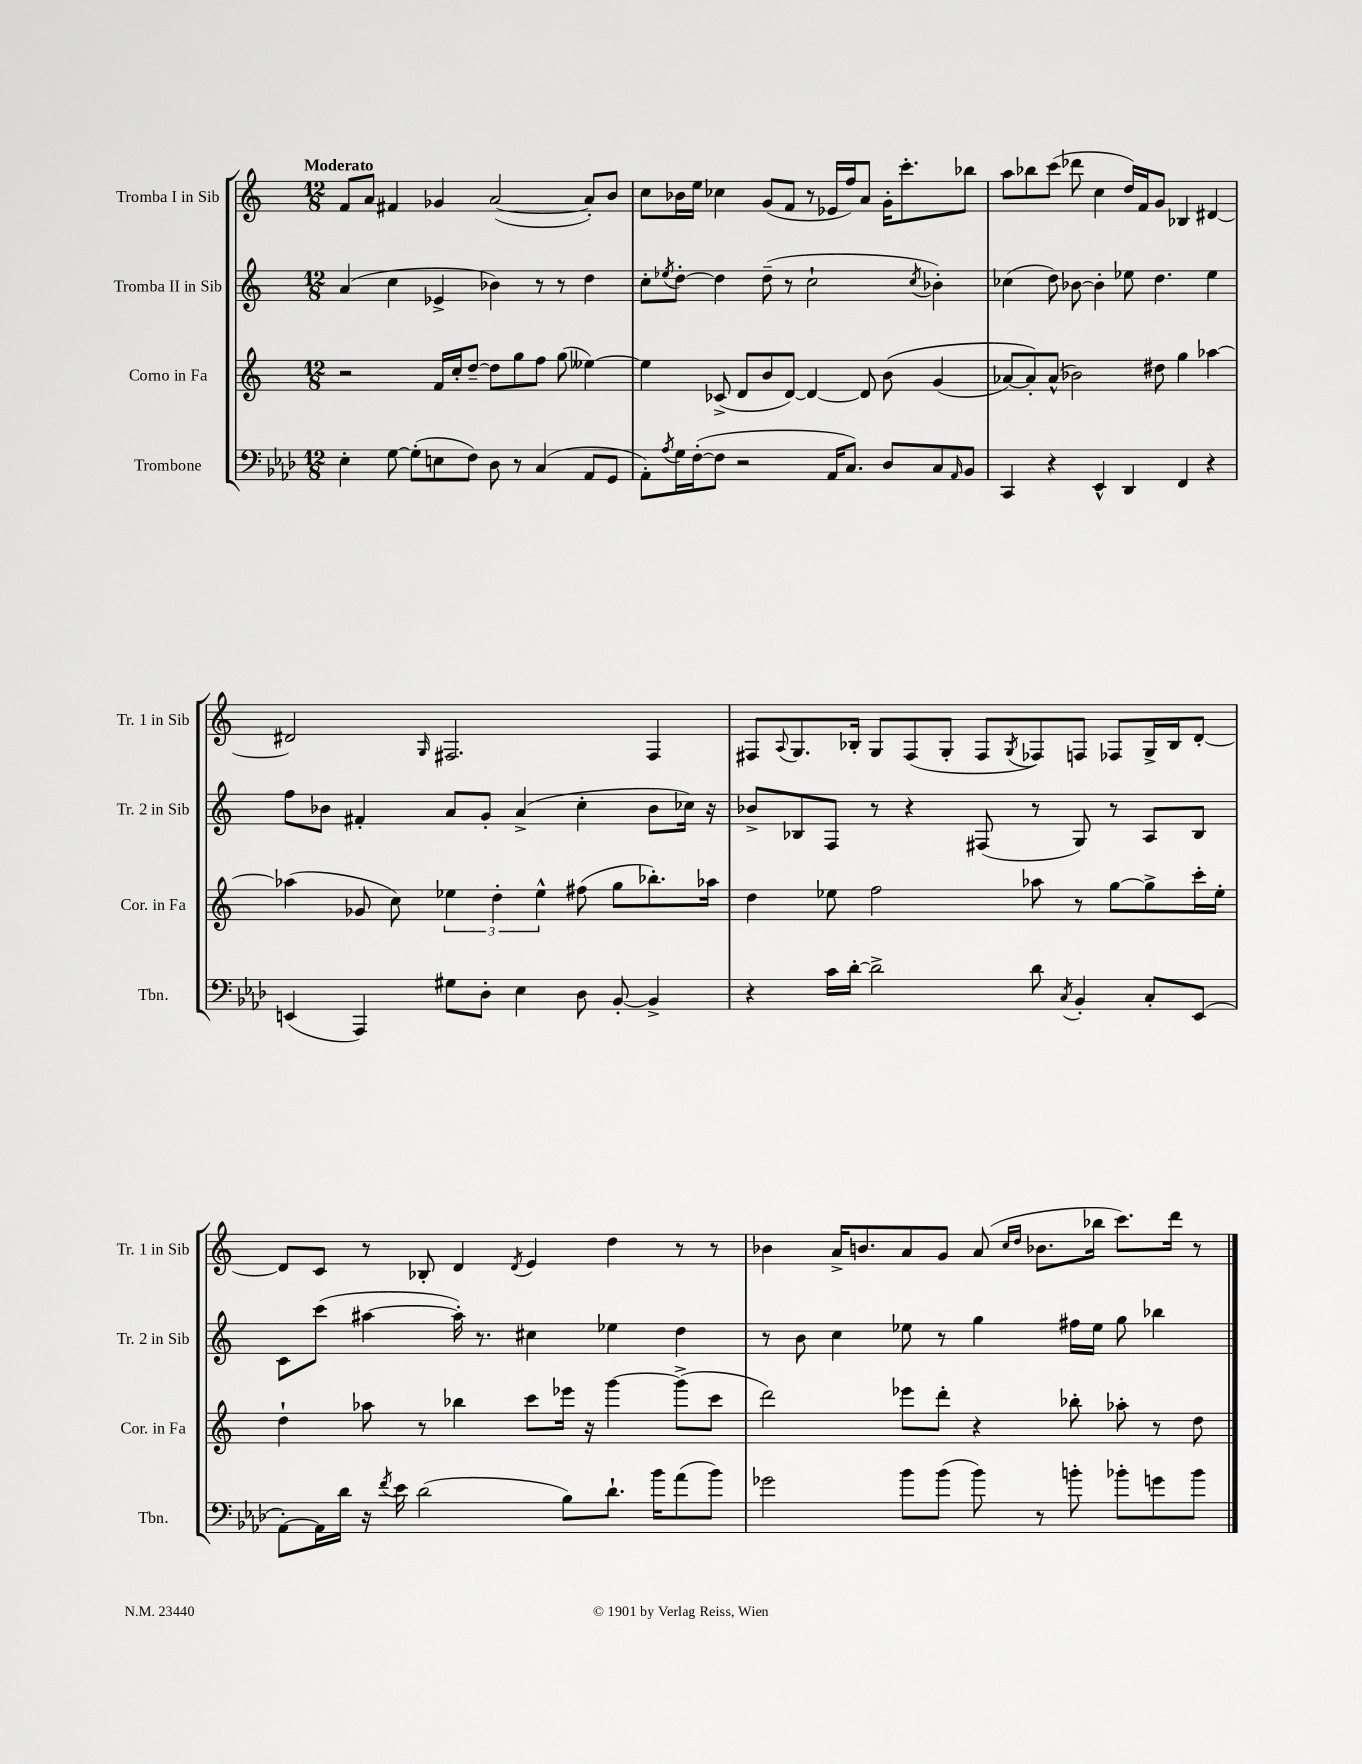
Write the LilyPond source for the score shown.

<<
\new StaffGroup <<
\new Staff = "s0" \with { instrumentName = "Tromba I in Sib" shortInstrumentName = "Tr. 1 in Sib" } {
    \clef treble \key c \major \numericTimeSignature \time 12/8 \tempo "Moderato"
    f'8 a'8 fis'4 ges'4 a'2~( a'8-.) b'8 |
    c''8 bes'16 e''16 ces''4 g'8( f'8 r8 ees'16 f''16) a'8 g'16-. c'''8.-. bes''8 |
    a''8 bes''8 c'''8( des'''8 c''4 d''16) f'16 g'8 bes4 dis'4~ |
    dis'2 \grace { g16 } fis2. fis4 |
    fis8 \appoggiatura { a8 } g8. bes16-. g8 fis8( g8-. fis8 \acciaccatura { g8 } fes8) f8 fes8 g16-> bes16 d'8~-. |
    d'8 c'8 r8 bes8-. d'4 \acciaccatura { d'8 } e'4 d''4 r8 r8 |
    bes'4 a'16-> b'8. a'8 g'8 a'8( \grace { c''16 d''16 } bes'8. bes''16 c'''8.) d'''16 r8 \bar "|." |
}
\new Staff = "s1" \with { instrumentName = "Tromba II in Sib" shortInstrumentName = "Tr. 2 in Sib" } {
    \clef treble \key c \major \numericTimeSignature \time 12/8
    a'4( c''4 ees'4-> bes'4) r8 r8 d''4 |
    c''8-. \acciaccatura { ees''8 } d''8~-. d''4 d''8--( r8 c''2-! \acciaccatura { c''8 } bes'4-.) |
    ces''4( d''8) bes'8~ bes'4-. ees''8 d''4. ees''4 |
    f''8 bes'8 fis'4-. a'8 g'8-. a'4->( c''4-. bes'8 ces''16) r16 |
    bes'8-> bes8 f8 r8 r4 fis8( r8 g8) r8 a8 bes8 |
    c'8 c'''8( ais''4~ ais''16-.) r8. cis''4 ees''4 d''4 |
    r8 b'8 c''4 ees''8 r8 g''4 fis''16 ees''16 g''8 bes''4 \bar "|." |
}
\new Staff = "s2" \with { instrumentName = "Corno in Fa" shortInstrumentName = "Cor. in Fa" } {
    \clef treble \key c \major \numericTimeSignature \time 12/8
    r2 f'16 c''16-. d''8~-- d''8 g''8 f''8 g''8( eeses''4~) |
    eeses''4 ces'8->( d'8 b'8 d'8~) d'4~ d'8 b'8\( g'4( |
    aes'8~) aes'8-.\) aes'8-^( bes'2) dis''8 g''4 aes''4~ |
    aes''4( ges'8 c''8) \tuplet 3/2 { ees''4 d''4-. ees''4-^ } fis''8( g''8 bes''8.-.) aes''16 |
    d''4 ees''8 f''2 aes''8 r8 g''8~ g''8-> c'''16-. ees''16-. |
    d''4-! aes''8 r8 bes''4 c'''8 ees'''16 r16 g'''4~ g'''8->( c'''8 |
    d'''2) ees'''8 d'''8-. r4 bes''8-. aes''8-. r8 d''8 \bar "|." |
}
\new Staff = "s3" \with { instrumentName = "Trombone" shortInstrumentName = "Tbn." } {
    \clef bass \key aes \major \numericTimeSignature \time 12/8
    ees4-. g8~ g8-.( e8 f8) des8 r8 c4( aes,8 g,8 |
    aes,8-.) \acciaccatura { aes8 } g16 f16~-.( f8 r2 aes,16 c8.) des8 c8 \grace { aes,16 } bes,8 |
    c,4 r4 ees,4-^ des,4 f,4 r4 |
    e,4( aes,,4) gis8 des8-. ees4 des8 bes,8~-. bes,4-> |
    r4 c'16 des'16~-. des'2-> des'8 \acciaccatura { c8 } bes,4-. c8-. ees,8( |
    aes,8~-.) aes,16 des'16 r16 \acciaccatura { f'8 } ees'16 des'2( bes8) des'8.-! bes'16 aes'8( bes'8) |
    ges'2 bes'8 bes'8( bes'8) r8 b'8-. bes'8-. g'8 bes'8 \bar "|." |
}
>>
>>
\layout { \context { \Score \remove "Bar_number_engraver" } }
